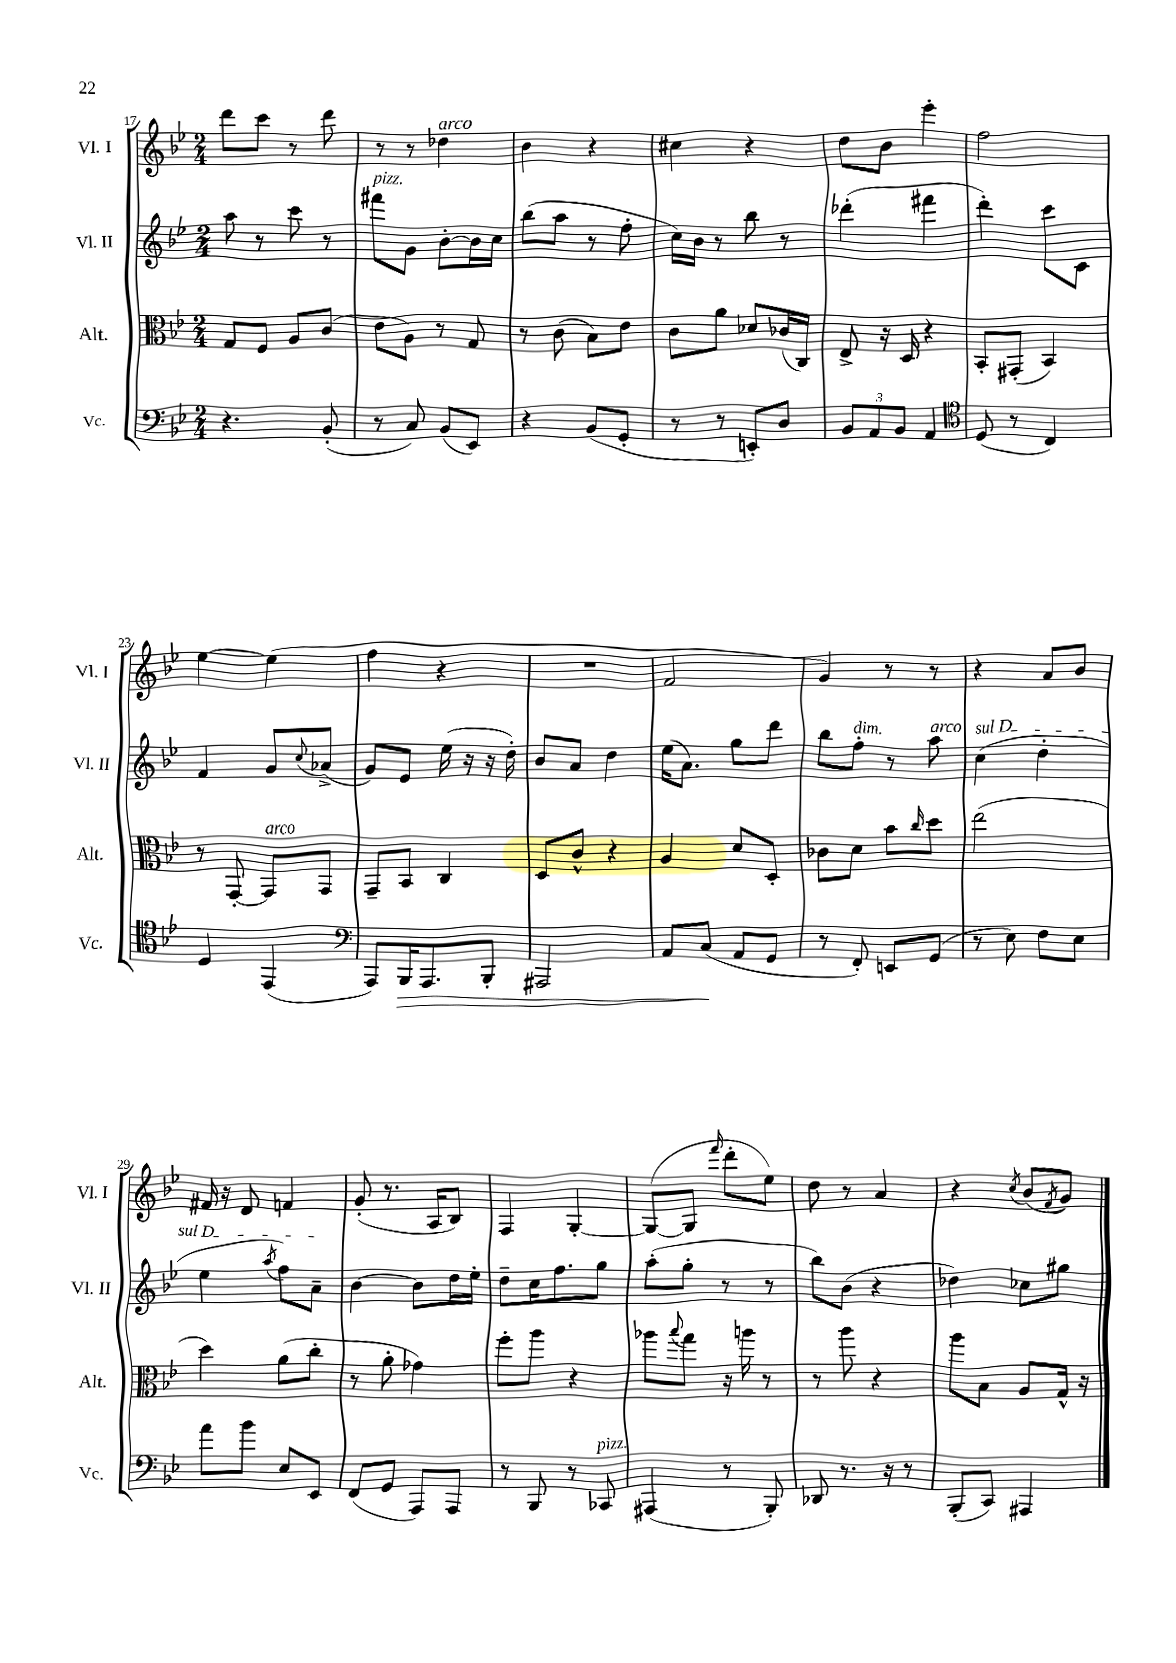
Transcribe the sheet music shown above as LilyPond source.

<<
\new StaffGroup <<
\new Staff = "s0" \with { instrumentName = "Vl. I" shortInstrumentName = "Vl. I" } {
    \clef treble \key bes \major \numericTimeSignature \time 2/4
    d'''8 c'''8 r8 d'''8 |
    r8 r8 des''4^\markup { \italic "arco" } |
    bes'4 r4 |
    cis''4 r4 |
    d''8 bes'8 ees'''4-. |
    f''2 |
    ees''4~ ees''4( |
    f''4 r4 |
    R2 |
    f'2 |
    g'4) r8 r8 |
    r4 a'8 bes'8 |
    fis'16 r16 d'8 f'4 |
    g'8-.( r8. a16 bes8) |
    f4 g4~-. |
    g8~( g8 \grace { f'''16 } d'''8-. ees''8) |
    d''8 r8 a'4 |
    r4 \acciaccatura { c''8 } bes'8( \acciaccatura { f'8 } g'8) \bar "|." |
}
\new Staff = "s1" \with { instrumentName = "Vl. II" shortInstrumentName = "Vl. II" } {
    \clef treble \key bes \major \numericTimeSignature \time 2/4
    a''8 r8 c'''8 r8 |
    fis'''8^\markup { \italic "pizz." } g'8 bes'8~-. bes'16 c''16 |
    bes''8( a''8 r8 f''8-. |
    c''16) bes'16 r8 bes''8 r8 |
    des'''4-.( fis'''4 |
    d'''4-.) c'''8 c'8 |
    f'4 g'8 \appoggiatura { c''8 } aes'8->( |
    g'8) ees'8 ees''16( r16 r16 d''16-.) |
    bes'8 a'8 d''4 |
    ees''16( a'8.) g''8 d'''8 |
    bes''8 f''8-.^\markup { \italic "dim." } r8 a''8^\markup { \italic "arco" } |
    \once \override TextSpanner.bound-details.left.text = \markup { \italic "sul D" } c''4\startTextSpan( d''4-. |
    ees''4 \acciaccatura { a''8 } f''8) a'8--\stopTextSpan |
    bes'4~ bes'8 d''16 ees''16-. |
    d''8-- c''16 f''8. g''8 |
    a''8-.( g''8-. r8 r8 |
    bes''8) bes'8( r4 |
    des''4) ces''8 gis''8 \bar "|." |
}
\new Staff = "s2" \with { instrumentName = "Alt." shortInstrumentName = "Alt." } {
    \clef alto \key bes \major \numericTimeSignature \time 2/4
    g8 f8 a8 c'8( |
    ees'8 a8) r8 g8 |
    r8 c'8( bes8) ees'8 |
    c'8 a'8 des'8 ces'16( c16) |
    ees8-> r16 d16 r4 |
    bes,8-. gis,8-.( bes,4) |
    r8 g,8~-. g,8^\markup { \italic "arco" } g,8 |
    g,8-- bes,8 c4 |
    d8 c'8-^ r4 |
    a4 d'8 d8-. |
    ces'8 d'8 bes'8 \grace { c''16 } d''8 |
    ees''2( |
    d''4) a'8( c''8-. |
    r8 a'8-. ges'4) |
    f''8-. a''8 r4 |
    aes''8 \appoggiatura { bes''8 } g''8 r16 a''16 r8 |
    r8 a''8 r4 |
    a''8 bes8 a8 g16-^ r16 \bar "|." |
}
\new Staff = "s3" \with { instrumentName = "Vc." shortInstrumentName = "Vc." } {
    \clef bass \key bes \major \numericTimeSignature \time 2/4
    r4. bes,8-.( |
    r8 c8) bes,8( ees,8) |
    r4 bes,8( g,8-. |
    r8 r8 e,8-.) d8 |
    \tuplet 3/2 { bes,8 a,8 bes,8 } a,4 |
    \clef tenor d8( r8 c4) |
    d4 ees,4( |
    \clef bass a,,8) bes,,16\> a,,8. bes,,8-. |
    ais,,2 |
    a,8 c8\!( a,8 g,8 |
    r8 f,8-.) e,8 g,8( |
    r8 ees8) f8 ees8 |
    a'8 bes'8 ees8 ees,8 |
    f,8( g,8 a,,8) a,,8 |
    r8 bes,,8 r8 ces,8^\markup { \italic "pizz." } |
    ais,,4( r8 bes,,8-.) |
    des,8 r8. r16 r8 |
    bes,,8-.( c,8) ais,,4 \bar "|." |
}
>>
>>
\layout { \context { \Score currentBarNumber = #17 } }
